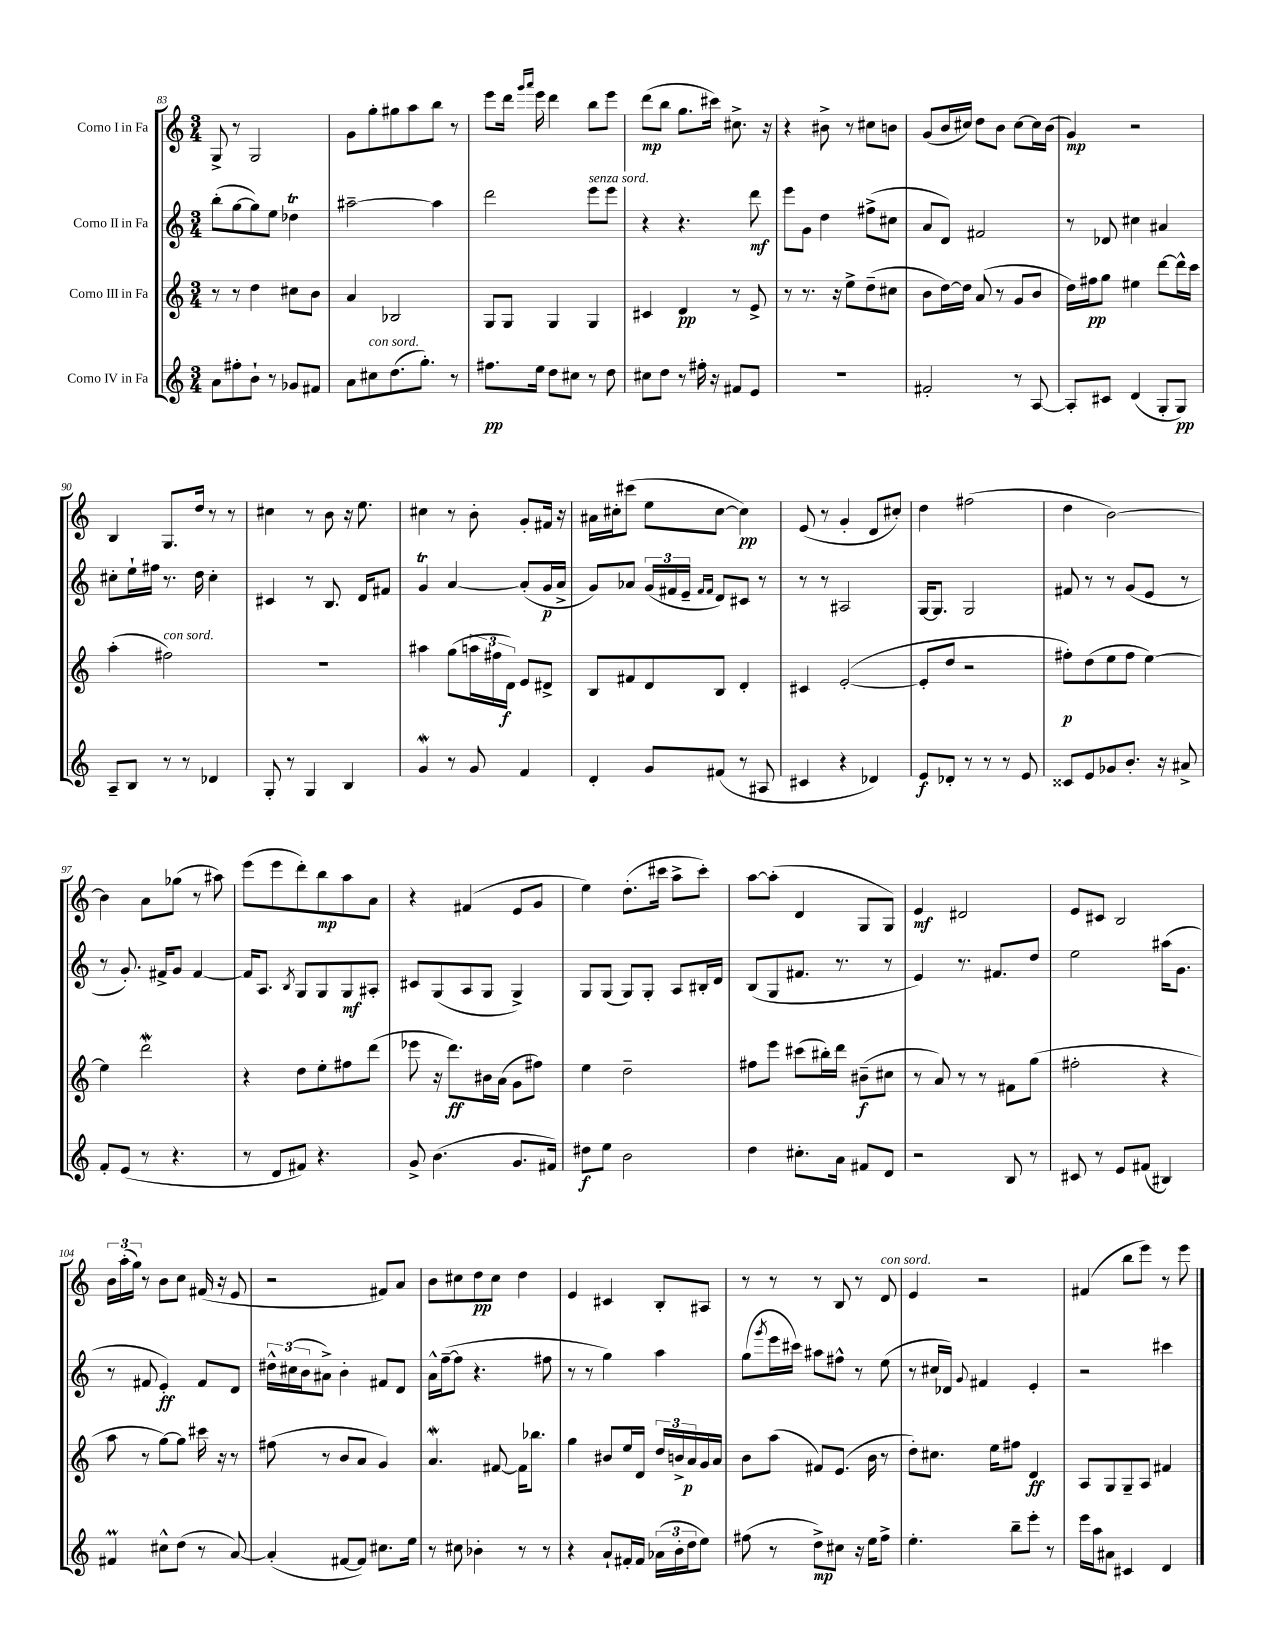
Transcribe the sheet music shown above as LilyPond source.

<<
\new StaffGroup <<
\new Staff = "s0" \with { instrumentName = "Corno I in Fa" } {
    \clef treble \key c \major \numericTimeSignature \time 3/4
    g8-> r8 g2 |
    g'8 g''8-. gis''8 a''8 b''8 r8 |
    e'''8 d'''16 \grace { g'''16 a'''16 } e'''16 d'''4 b''8 e'''8 |
    d'''8\mp( b''8 g''8. cis'''16) cis''8.-> r16 |
    r4 bis'8-> r8 cis''8 b'8 |
    g'8( b'16 cis''16) d''8 b'8 cis''8~ cis''16 b'16( |
    g'4\mp) r2 |
    b4 g8. d''16 r8 r8 |
    cis''4 r8 b'8 r16 e''8. |
    cis''4 r8 b'8-. g'8-. fis'16 r16 |
    ais'16 cis''16-. cis'''8( e''8 cis''8~ cis''4\pp) |
    e'8( r8 g'4-. d'8 cis''8-.) |
    d''4 fis''2( |
    d''4 b'2~) |
    b'4 a'8 ges''8( r8 ais''8) |
    e'''8( e'''8 d'''8-.) b''8\mp a''8 a'8 |
    r4 fis'4( e'8 g'8 |
    e''4) d''8.-.( cis'''16 a''8-> cis'''8-.) |
    a''8~ a''8-.( d'4 g8 g8) |
    e'4\mf dis'2 |
    e'8 cis'8 b2 |
    \tuplet 3/2 { b'16 a''16-.( g''16) } r8 b'8 c''8 fis'16( r16 e'8 |
    r2 fis'8) a'8 |
    b'8 cis''8 d''8\pp cis''8 d''4 |
    e'4 cis'4 b8-. ais8 |
    r8 r8 r8 b8 r8 d'8^\markup { \italic "con sord." } |
    e'4 r2 |
    fis'4( b''8 e'''8) r8 e'''8 \bar "|." |
}
\new Staff = "s1" \with { instrumentName = "Corno II in Fa" } {
    \clef treble \key c \major \numericTimeSignature \time 3/4
    b''8-.( g''8~ g''8) e''8 des''4\trill |
    ais''2~-- ais''4 |
    d'''2 e'''8^\markup { \italic "senza sord." } e'''8 |
    r4 r4. d'''8\mf |
    e'''8 g'8 d''4 fis''8->( cis''8 |
    a'8 d'8) fis'2 |
    r8 des'8 cis''4 ais'4 |
    cis''8-. e''16-! fis''16 r8. d''16 cis''4-. |
    cis'4 r8 b8. d'16 fis'8 |
    g'4\trill a'4~ a'8-.( g'16\p a'16-> |
    g'8) aes'8 \tuplet 3/2 { g'16( fis'16 e'16-- } \grace { fis'16 fis'16 } d'8) cis'8 r8 |
    r8 r8 ais2 |
    g16~ g8. g2 |
    fis'8 r8 r8 g'8( e'8 r8 |
    r8 g'8.-.) fis'16-> g'8 fis'4~ |
    fis'16 a8. \acciaccatura { b8 } g8 g8 g8\mf ais8-. |
    cis'8 g8( a8 g8 g4->) |
    g8 g8( g8) g8-. a8 bis16-. d'16 |
    b8( g8 fis'8. r8. r8 |
    e'4) r8. fis'8. d''8 |
    e''2 ais''16( g'8. |
    r8 fis'8 e'4-.\ff) fis'8 d'8 |
    \tuplet 3/2 { dis''16-^ cis''16( b'16 } ais'8->) b'4-. fis'8 d'8 |
    a'16-^ f''16~--( f''8 r4. fis''8 |
    r8 r8 g''4) a''4 |
    g''8( \acciaccatura { g'''8 } e'''16 cis'''16) ais''8 fis''8-^ r8 e''8( |
    r8 cis''16 des'16) \appoggiatura { g'8 } fis'4 e'4-. |
    r2 cis'''4 \bar "|." |
}
\new Staff = "s2" \with { instrumentName = "Corno III in Fa" } {
    \clef treble \key c \major \numericTimeSignature \time 3/4
    r8 r8 d''4 cis''8 b'8 |
    a'4 bes2 |
    g8 g8 g4 g4 |
    cis'4 d'4\pp r8 e'8-> |
    r8 r8. r16 e''8-> d''8--( cis''8 |
    b'8 d''16~) d''16 a'8( r8 g'8 b'8 |
    d''16) fis''16\pp g''8 eis''4 d'''8~ d'''16-^ c'''16 |
    a''4-.( fis''2^\markup { \italic "con sord." }) |
    R2. |
    ais''4 g''8( \tuplet 3/2 { a''16 fis''16 d'16\f) } e'8 dis'8-> |
    b8 fis'8 d'8 b8 d'4-. |
    cis'4 e'2~-.( |
    e'8-. d''8 r2 |
    fis''8-.\p) d''8( e''8 fis''8 e''4~) |
    e''4 d'''2\mordent |
    r4 d''8 e''8-. fis''8 d'''8( |
    ees'''8 r16 d'''8.\ff) bis'16 a'16( g'8 fis''8) |
    e''4 d''2-- |
    fis''8 e'''8 cis'''8( bis''16-.) d'''16 bis'8--\f( cis''8 |
    r8 a'8) r8 r8 fis'8 g''8( |
    fis''2-. r4 |
    a''8 r8 g''8~) g''8 cis'''16 r16 r8 |
    fis''8( r8 b'8 a'8 g'4) |
    a'4.\mordent fis'8~ fis'16 bes''8. |
    g''4 bis'8 e''16 d'16 \tuplet 3/2 { d''16 b'16-> a'16\p } g'16 a'16 |
    b'8 a''8( fis'8) e'8.( b'16 r8 |
    d''8-.) cis''8. e''16 fis''8 d'4\ff |
    a8 g8 g8-- a8 fis'4 \bar "|." |
}
\new Staff = "s3" \with { instrumentName = "Corno IV in Fa" } {
    \clef treble \key c \major \numericTimeSignature \time 3/4
    a'8 fis''8-. b'8-! r8 ges'8 fis'8 |
    a'8 cis''8^\markup { \italic "con sord." } d''8.( g''8.-.) r8 |
    fis''8.\pp e''16 d''8 cis''8 r8 d''8 |
    cis''8 d''8 r8 fis''16-. r16 fis'8 e'8 |
    R2. |
    fis'2-. r8 a8~ |
    a8-. cis'8 d'4( g8-. g8\pp) |
    a8-- b8 r8 r8 des'4 |
    g8-. r8 g4 b4 |
    g'4\mordent r8 g'8 f'4 |
    d'4-. g'8 fis'8( r8 ais8 |
    cis'4 r4 des'4) |
    e'8\f des'8-. r8 r8 r8 e'8 |
    cisis'8 e'8 ges'8 b'8.-. r16 ais'8-> |
    f'8-. e'8( r8 r4. |
    r8 d'8 fis'8) r4. |
    g'8-> b'4.( g'8. fis'16) |
    dis''8\f e''8 b'2 |
    d''4 cis''8.-. a'16 fis'8 d'8 |
    r2 b8 r8 |
    cis'8 r8 e'8 fis'8( bis4) |
    fis'4\prall cis''8-^ d''8( r8 a'8~) |
    a'4-.( fis'8~ fis'8) cis''8. e''16 |
    r8 cis''8 bes'4-. r8 r8 |
    r4 a'8-! fis'16-. fis'16 \tuplet 3/2 { aes'16( b'16-. d''16 } e''8) |
    fis''8( r8 d''8->\mp) cis''8 r16 e''16 fis''8-> |
    e''4.-. b''8-- e'''8-. r8 |
    e'''16 a''16 ais'8 cis'4 d'4 \bar "|." |
}
>>
>>
\layout { \context { \Score currentBarNumber = #83 } }
